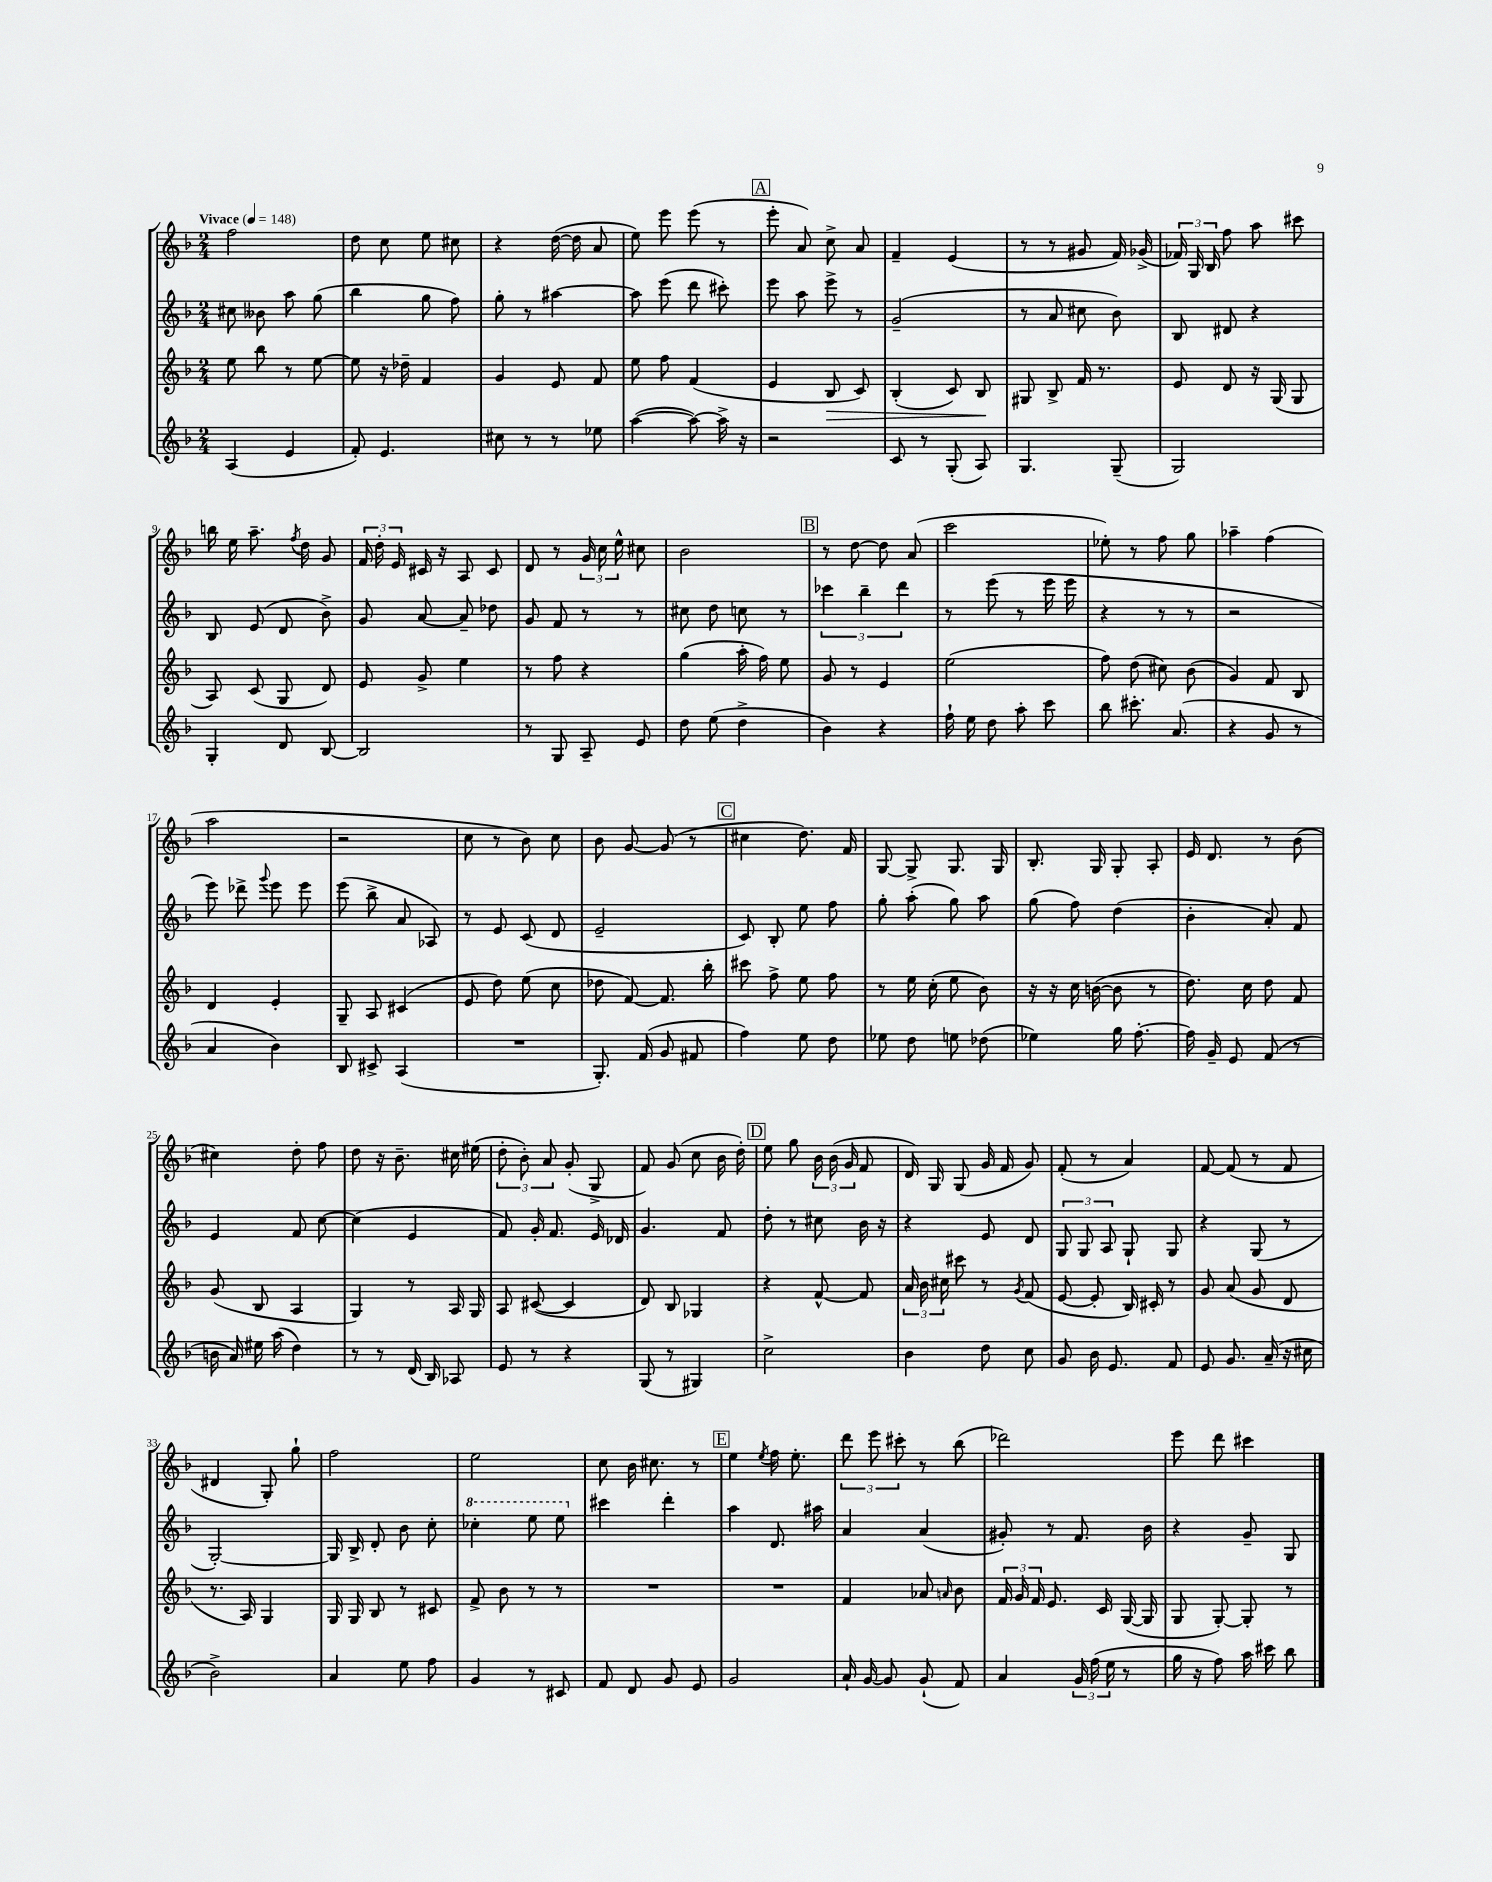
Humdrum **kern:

**kern	**kern	**kern	**kern
*staff4	*staff3	*staff2	*staff1
*clefG2	*clefG2	*clefG2	*clefG2
*k[b-]	*k[b-]	*k[b-]	*k[b-]
*M2/4	*M2/4	*M2/4	*M2/4
*MM148	*MM148	*MM148	*MM148
(4A/	8ee\	8cc#\	2ff\
.	8bb-\	8b--\	.
4e/	8r	8aa\	.
.	[8ee\	(8gg\	.
=	=	=	=
8f'/)	8ee\]	4bb-\	8dd\
4.e/	16r	.	8cc\
.	16dd-~\	.	.
.	4f/	8gg\	8ee\
.	.	8ff\)	8cc#\
=	=	=	=
8cc#\	4g/	8gg'\	4r
8r	.	8r	.
8r	8e/	[4aa#\	([16dd\
.	.	.	16dd\]
8ee-\	8f/	.	8a/
=	=	=	=
([4aa\	8ee\	8aa#\]	8ee\)
.	8ff\	(8eee\	8eee\
8aa\_)	(4f/	8ddd\	(8eee\
16aa^\]	.	8ccc#'\)	8r
16r	.	.	.
=	=	=	=
2r	4e/	8eee\	8eee'\
.	.	8aa\	8a/)
.	8B-/	8eee^\	8cc^\
.	8c/)	8r	8a/
=	=	=	=
8c/	(4B-'/	(2g~/	4f~/
8r	.	.	.
(8G'/	8c/)	.	(4e/
8A/)	8B-/	.	.
=	=	=	=
4.G/	8G#/	8r	8r
.	8B-^/	8a/	8r
.	16f/	8cc#\	8g#/
.	8.r	.	.
(8G~/	.	8b-\)	16f/)
.	.	.	(16g-^/
=	=	=	=
2G/)	8e/	8B-/	24f-/)
.	.	.	24G/
.	.	.	24B-/
.	8d/	8d#/	8ff\
.	16r	4r	8aa\
.	(16G/	.	.
.	8G/	.	8ccc#\
=	=	=	=
4G'/	8A/)	8B-/	16bb\
.	.	.	16ee\
.	(8c/	(8e/	8.aa~\
8d/	8G/	8d/	.
.	.	.	8qff/
.	.	.	16dd\
[8B-/	8d/)	8b-^\)	8g/
=	=	=	=
2B-/]	8e/	8g/	24f/
.	.	.	24dd'\
.	.	.	24e/
.	8g^/	[8a/	16c#/
.	.	.	16r
.	4ee\	8a~/]	8A/
.	.	8dd-\	8c#/
=	=	=	=
8r	8r	8g/	8d/
8G/	8ff\	8f/	8r
8A~/	4r	8r	24g/
.	.	.	24cc\
.	.	.	24ee^^\
8e/	.	8r	8cc#\
=	=	=	=
8dd\	(4gg\	8cc#\	2b-\
(8ee\	.	8dd\	.
4dd^\	16aa'\	8cc\	.
.	16ff\)	.	.
.	8ee\	8r	.
=	=	=	=
4b-\)	8g/	6ccc-\	8r
.	8r	.	[8dd\
.	.	6bb-~\	.
4r	4e/	.	8dd\]
.	.	6ddd\	.
.	.	.	(8a/
=	=	=	=
16ff`\	(2ee\	8r	2ccc\
16ee\	.	.	.
8dd\	.	(8eee\	.
8aa'\	.	8r	.
8ccc\	.	16eee\	.
.	.	16eee\	.
=	=	=	=
8bb-\	8ff\)	4r	8ee-'\)
8.ccc#'\	(8dd\	.	8r
.	8cc#\)	8r	8ff\
(8.a/	.	.	.
.	(8b-\	8r	8gg\
=	=	=	=
4r	4g/)	2r	4aa-~\
8g/	8f/	.	(4ff\
8r	8B-/	.	.
=	=	=	=
4a/	4d/	8eee\)	2aa\
.	.	8ddd-^\	.
.	.	8qqggg/	.
4b-\)	4e'/	8eee\	.
.	.	8eee\	.
=	=	=	=
8B-/	8G~/	(8eee\	2r
8c#^/	8A/	8bb-^\	.
(4A/	(4c#/	8a/	.
.	.	8A-/)	.
=	=	=	=
2r	8e/	8r	8cc\
.	8dd\)	8e/	8r
.	(8ee\	(8c/	8b-\)
.	8cc\	8d/	8cc\
=	=	=	=
8.G'/)	8dd-\	2e~/	8b-\
.	[8f/)	.	[8g/
(16f/	.	.	.
8g/	8.f/]	.	(8g/]
8f#/	.	.	8r
.	16bb-'\	.	.
=	=	=	=
4ff\)	8ccc#\	8c/)	4cc#\
.	8ff^\	8B-'/	.
8ee\	8ee\	8ee\	8.dd\)
8dd\	8ff\	8ff\	.
.	.	.	16f/
=	=	=	=
8ee-\	8r	8gg'\	[8G/
8dd\	16ee\	(8aa'\	8G^/]
.	(16cc'\	.	.
8ee\	8ee\	8gg\)	8.G/
(8dd-\	8b-\)	8aa\	.
.	.	.	16G/
=	=	=	=
4ee-\)	16r	(8gg\	8.B-'/
.	16r	.	.
.	16cc\	8ff\)	.
.	([16b\	.	16G/
16gg\	8b\]	(4dd\	8G'/
[8.ff'\	.	.	.
.	8r	.	8A'/
=	=	=	=
16ff\]	8.dd\)	4b-'\	16e/
16g~/	.	.	8.d/
8e/	.	.	.
.	16cc\	.	.
(8f/	8dd\	8a'/)	8r
8r	8f/	8f/	(8b-\
=	=	=	=
16b\	(8g/	4e/	4cc#\)
16a/)	.	.	.
16ee#\	8B-/	.	.
(16aa\	.	.	.
4dd\)	4A/	8f/	8dd'\
.	.	[8cc\	8ff\
=	=	=	=
8r	4G/)	(4cc\]	8dd\
8r	.	.	16r
.	.	.	8.b-~\
(16d/	8r	4e/	.
16B-/)	.	.	.
8A-/	16A/	.	16cc#\
.	16G/	.	(16ee#\
=	=	=	=
8e/	8A/	8f/)	12dd'\
.	.	.	12b-'\)
8r	([8c#/	16g'/	.
.	.	.	12a/
.	.	8.f/	.
4r	4c#/]	.	(8g'/
.	.	16e/	8G^/
.	.	16d-/	.
=	=	=	=
(8G/	8d/)	4.g/	8f/)
8r	8B-/	.	(8g/
4G#/)	4G-/	.	8cc\
.	.	8f/	16b-\
.	.	.	16dd'\)
=	=	=	=
2cc^\	4r	8dd'\	8ee\
.	.	8r	8gg\
.	[8f^^/	8cc#\	24b-\
.	.	.	(24b-\
.	.	.	24g/
.	8f/]	16b-\	8f/
.	.	16r	.
=	=	=	=
4b-\	24a/	4r	16d/)
.	24b-\	.	.
.	.	.	16G/
.	24cc#\	.	.
.	8ccc#\	.	(8G/
8dd\	8r	8e/	16g/
.	.	.	16f/
.	8qg/	.	.
8cc\	(8f/	8d/	8g/)
=	=	=	=
8g/	[8e/	12G/	(8f'/
.	.	12G/	.
16b-\	8e'/]	.	8r
.	.	12A/	.
8.e/	.	.	.
.	16B-/)	8G`/	4a/)
.	16c#'/	.	.
8f/	8r	8G/	.
=	=	=	=
8e/	8g/	4r	[8f/
8.g/	(8a/	.	(8f/]
.	8g/	(8G/	8r
(16a~/	.	.	.
16r	8d/	8r	8f/
16cc#\	.	.	.
=	=	=	=
2b-^\)	8.r	[2G'/)	4d#/
.	16A/)	.	.
.	4G/	.	8G'/)
.	.	.	8gg`\
=	=	=	=
4a/	16G/	16G/]	2ff\
.	16G/	16B-^/	.
.	8B-/	8d'/	.
8ee\	8r	8b-\	.
8ff\	8c#/	8cc'\	.
=	=	=	=
4g/	8f^/	4ccc-'\	2ee\
.	8b-\	.	.
8r	8r	8eee\	.
8c#/	8r	8eee\	.
=	=	=	=
8f/	2r	4ccc#\	8cc\
8d/	.	.	16b-\
.	.	.	8.cc#\
8g/	.	4ddd'\	.
8e/	.	.	8r
=	=	=	=
2g/	2r	4aa\	4ee\
.	.	.	8qee/
.	.	8.d/	16ff\
.	.	.	8.ee'\
.	.	16aa#\	.
=	=	=	=
16a`/	4f/	4a/	12ddd\
[16g/	.	.	.
.	.	.	12eee\
8g/]	.	.	.
.	.	.	12ccc#'\
(8g`/	8a-/	(4a/	8r
.	16qqa/	.	.
8f/)	8b-\	.	(8bb-\
=	=	=	=
4a/	24f/	8g#'/)	2ddd-\)
.	24g/	.	.
.	24f/	.	.
.	8.e/	8r	.
24g/	.	8.f/	.
(24ff\	.	.	.
.	16c/	.	.
24ee\	.	.	.
8r	([16G/	.	.
.	16G/]	16b-\	.
=	=	=	=
16gg\	8G/	4r	8eee\
16r	.	.	.
8ff\)	[8G'/)	.	8ddd\
16aa\	8G'/]	8g~/	4ccc#\
16ccc#\	.	.	.
8bb-\	8r	8G/	.
==	==	==	==
*-	*-	*-	*-
